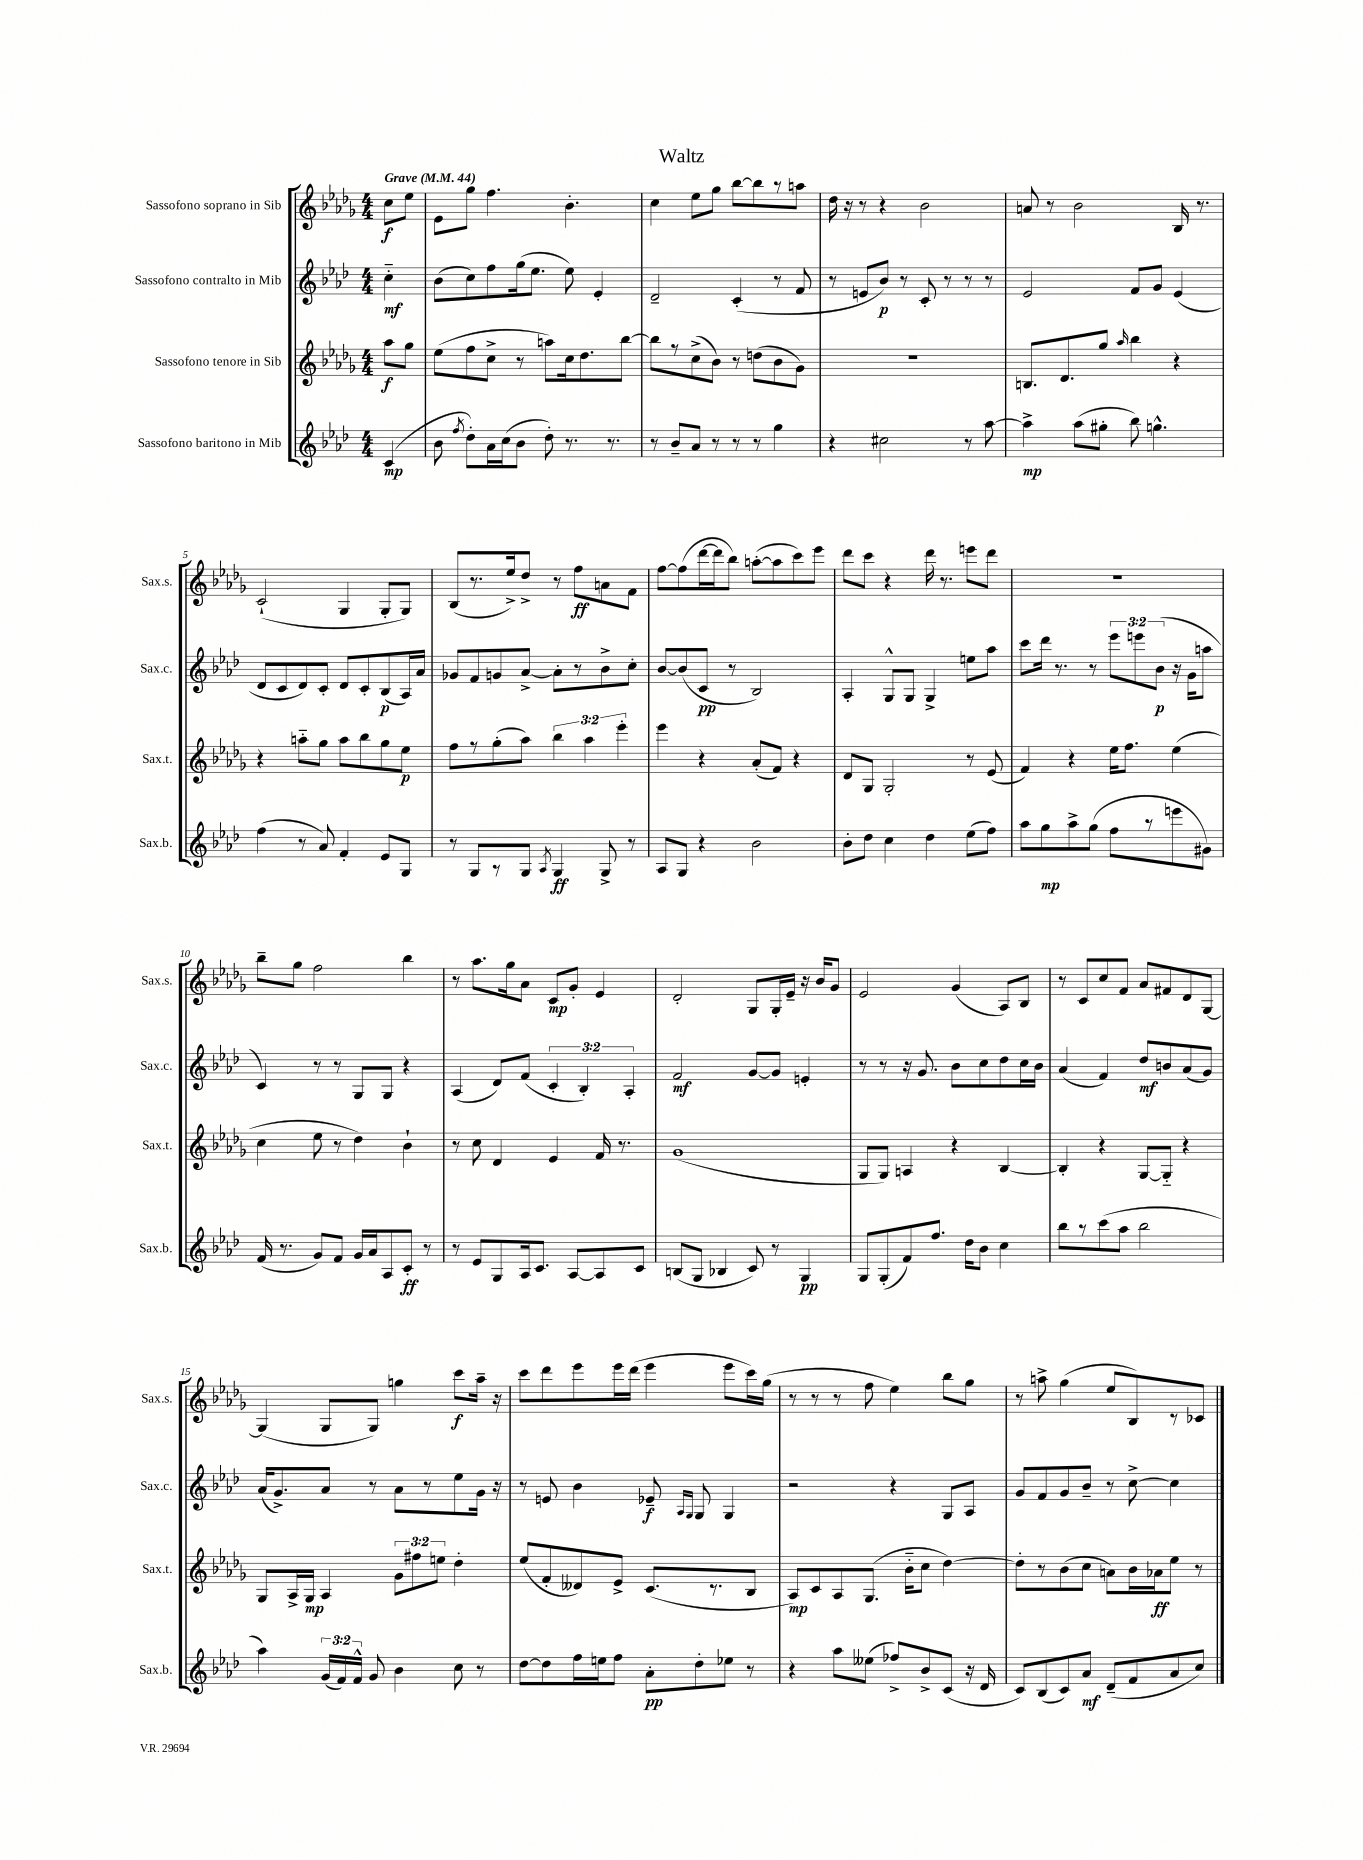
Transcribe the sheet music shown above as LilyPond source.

\header { title = "Waltz" }
<<
\new StaffGroup <<
\new Staff = "s0" \with { instrumentName = "Sassofono soprano in Sib" shortInstrumentName = "Sax.s." } {
    \clef treble \key des \major \numericTimeSignature \time 4/4 \partial 4 \tempo "Grave" 4 = 44
    \autoBeamOff c''8[\f ees''8] |
    ees'8[ ges''8] f''4. bes'4.-. |
    c''4 ees''8[ ges''8] bes''8[~ bes''8 r8 a''8] |
    des''16 r16 r8 r4 bes'2 |
    a'8 r8 bes'2 bes16 r8. |
    c'2-!( ges4 ges8[-. ges8]) |
    bes8[( r8. ees''16->) des''8]-> r8 f''8[\ff a'8 f'8] |
    f''8[~ f''8( des'''16~ des'''16 bes''8]) a''8[~-.( a''8 c'''8) ees'''8] |
    des'''8[ c'''8] r4 des'''16 r8. e'''8[ des'''8] |
    R1 |
    bes''8[-- ges''8] f''2 bes''4 |
    r8 aes''8.[ ges''16 aes'8] c'8[\mp ges'8]-. ees'4 |
    des'2-. ges8[ ges16-. ees'16]-- r16 bes'16[ ges'8] |
    ees'2 ges'4( aes8[) bes8] |
    r8 c'8[ c''8 f'8] aes'8[ fis'8 des'8 ges8]~ |
    ges4( ges8[ ges8]) g''4 c'''8[\f aes''16]-- r16 |
    c'''8[ des'''8 ees'''8 ees'''16 des'''16]( ees'''4 ees'''8[ c'''16) ges''16]( |
    r8 r8 r8 f''8 ees''4) bes''8[ ges''8] |
    r8 a''8-> ges''4( ees''8[ bes8) r8 ces'8] \bar "|." |
}
\new Staff = "s1" \with { instrumentName = "Sassofono contralto in Mib" shortInstrumentName = "Sax.c." } {
    \clef treble \key aes \major \numericTimeSignature \time 4/4 \override Staff.TupletNumber.text = #tuplet-number::calc-fraction-text \partial 4
    \autoBeamOff c''4-_\mf |
    bes'8[( c''8) f''8 g''16( ees''8.] ees''8) ees'4-. |
    des'2-- c'4-.( r8 f'8 |
    r8 e'8[ bes'8]\p) r8 c'8-. r8 r8 r8 |
    ees'2 f'8[ g'8] ees'4( |
    des'8[ c'8 des'8) c'8]-. des'8[ c'8-. bes8\p( aes16) aes'16] |
    ges'8[ f'8 g'8 aes'8]~-> aes'8[-. r8 bes'8-> c''8]-. |
    bes'8[~ bes'8( c'8]\pp r8 bes2) |
    aes4-. g8[-^ g8] g4-> e''8[ aes''8] |
    c'''8[ des'''16] r8. r8 \tuplet 3/2 { ees'''8[ e'''8 bes'8]\p( } r16 g'16[ a''8] |
    c'4) r8 r8 g8[ g8] r4 |
    aes4( des'8[) f'8]( \tuplet 3/2 { c'4-. bes4-.) aes4-. } |
    f'2\mf g'8[~ g'8] e'4-. |
    r8 r8 r16 g'8. bes'8[ c''8 des''8 c''16 bes'16] |
    aes'4( f'4) des''8[\mf b'8 aes'8( g'8]) |
    aes'16[( g'8.->) aes'8] r8 aes'8[ r8 ees''8 g'16] r16 |
    r8 e'8 bes'4 ees'8--\f \grace { aes16[ g16] } g8 g4 |
    r2 r4 g8[ aes8] |
    g'8[ f'8 g'8 bes'8]-- r8 c''8~-> c''4 \bar "|." |
}
\new Staff = "s2" \with { instrumentName = "Sassofono tenore in Sib" shortInstrumentName = "Sax.t." } {
    \clef treble \key des \major \numericTimeSignature \time 4/4 \override Staff.TupletNumber.text = #tuplet-number::calc-fraction-text \partial 4
    \autoBeamOff aes''8[\f ges''8] |
    ees''8[( f''8 c''8]-> r8 a''8[) c''16 des''8. bes''8]~ |
    bes''8[ r8 c''8->( bes'8]) r8 d''8[( bes'8 ges'8]) |
    R1 |
    b8.[ des'8. ges''8] \grace { aes''16 } bes''4 r4 |
    r4 a''8[-_ ges''8] a''8[ bes''8 ges''8 ees''8]\p |
    f''8[ r8 ges''8-.( aes''8]) \tuplet 3/2 { bes''4 aes''4 ees'''4-. } |
    ees'''4 r4 aes'8[-.( f'8]) r4 |
    des'8[ ges8] ges2-. r8 ees'8( |
    f'4) r4 ees''16[ f''8.] ees''4( |
    c''4 ees''8 r8 des''4) bes'4-! |
    r8 c''8 des'4 ees'4 f'16 r8. |
    ges'1( |
    ges8[ ges8]) a4 r4 bes4~ |
    bes4-. r4 ges8[~ ges8]-_ r4 |
    ges8[ aes16-> ges16]\mp aes4 \tuplet 3/2 { ges'8[ fis''8 e''8] } des''4-. |
    ees''8[( f'8-. deses'8) ees'8]-> c'8.[( r8. bes8] |
    aes8[\mp) c'8 aes8 ges8.]( bes'16[-_ c''8] des''4~) |
    des''8[-. r8 bes'8( c''8] a'8[) bes'16 aes'16\ff ees''8] r8 \bar "|." |
}
\new Staff = "s3" \with { instrumentName = "Sassofono baritono in Mib" shortInstrumentName = "Sax.b." } {
    \clef treble \key aes \major \numericTimeSignature \time 4/4 \override Staff.TupletNumber.text = #tuplet-number::calc-fraction-text \partial 4
    \autoBeamOff c'4\mp( |
    bes'8 \acciaccatura { f''8 } des''8[-.) aes'16 c''16( bes'8] des''8-.) r8. r8. |
    r8 bes'8[-- aes'8] r8 r8 r8 g''4 |
    r4 cis''2 r8 aes''8~ |
    aes''4->\mp aes''8[( gis''8]-. bes''8) g''4.-^ |
    f''4( r8 aes'8) f'4-. ees'8[ g8] |
    r8 g8[ r8 g8] \acciaccatura { aes8 } g4\ff g8-> r8 |
    aes8[ g8] r4 bes'2 |
    bes'8[-. des''8] c''4 des''4 ees''8[( f''8]) |
    aes''8[ g''8\mp aes''8-> g''8]( f''8[ r8 e'''8 gis'8]) |
    f'16( r8. g'8[) f'8] g'16[ aes'16 aes8 c'8]-.\ff r8 |
    r8 ees'8[ g8 aes16 c'8.] aes8[~ aes8 c'8] |
    b8[( g8] bes4 c'8) r8 g4\pp |
    g8[ g8-.( f'8) f''8.] des''16[ bes'8] c''4 |
    bes''8[ r8 c'''8( aes''8] bes''2 |
    aes''4) \tuplet 3/2 { g'16[( f'16) f'16]-^ } g'8 bes'4 c''8 r8 |
    des''8[~ des''8 f''16 e''16 f''8] aes'8[-.\pp des''8-. ees''8] r8 |
    r4 aes''8[ eeses''8]( fes''8[->) bes'8-> c'8]( r16 des'16 |
    c'8[) bes8( c'8) aes'8]\mf des'8[--( f'8 aes'8 c''8]) \bar "|." |
}
>>
>>
